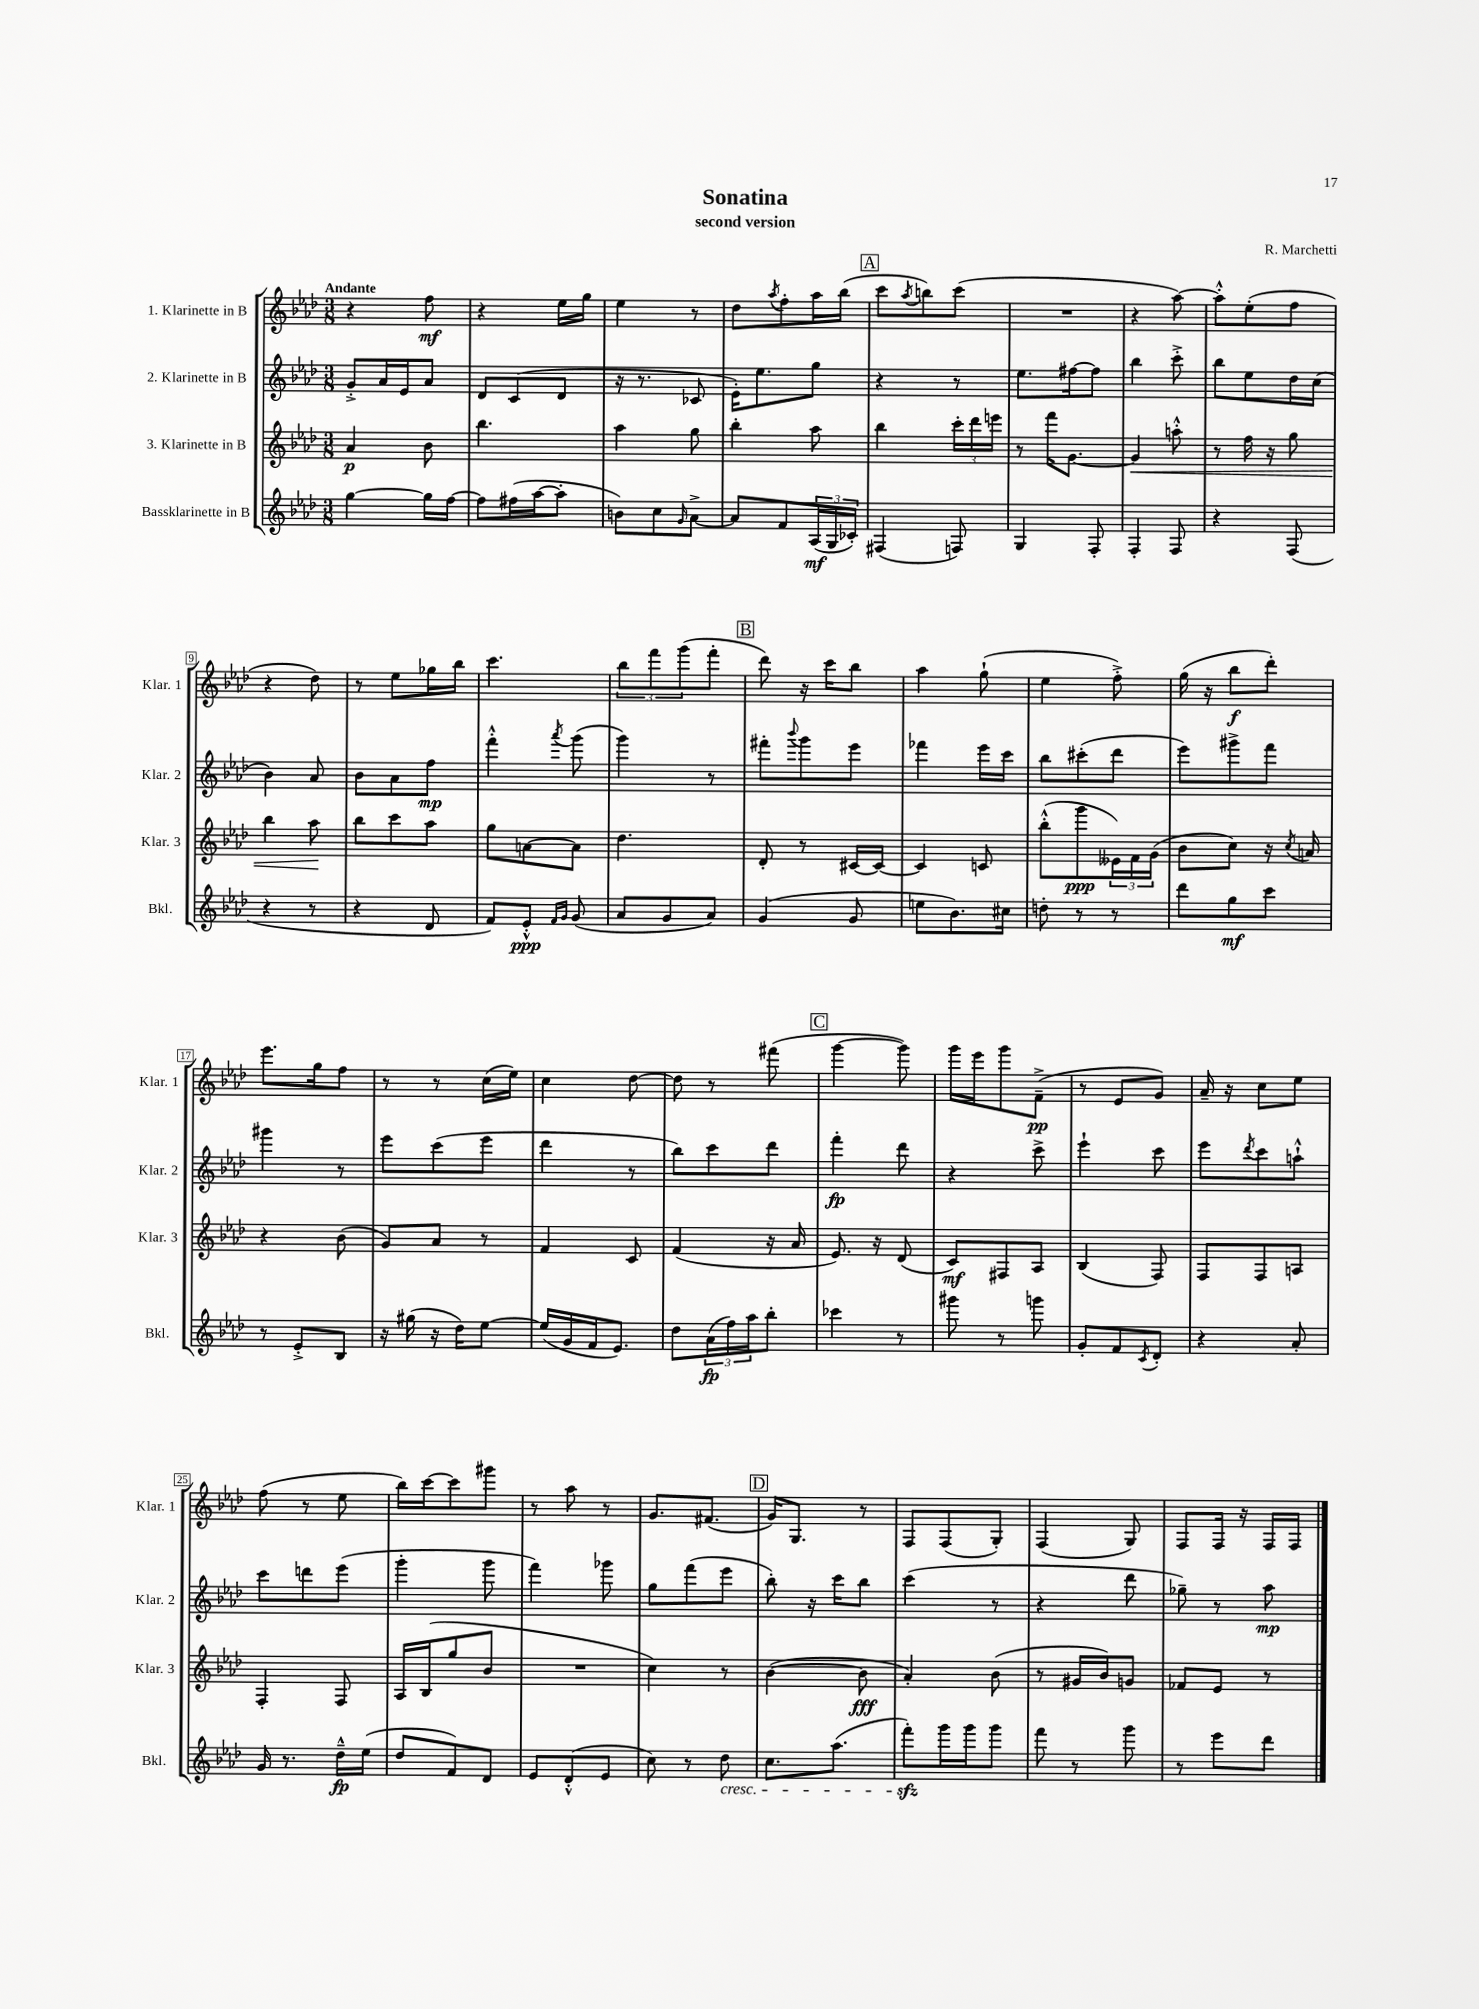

**kern	**kern	**kern	**kern
*staff4	*staff3	*staff2	*staff1
*clefG2	*clefG2	*clefG2	*clefG2
*k[b-e-a-d-]	*k[b-e-a-d-]	*k[b-e-a-d-]	*k[b-e-a-d-]
*M3/8	*M3/8	*M3/8	*M3/8
[4gg\	4a-/	8g'^/L	4r
.	.	16a-/L	.
.	.	16e-/J	.
16gg\]LL	8b-\	8a-/J	8ff\
[16ff\JJ	.	.	.
=	=	=	=
8ff\]L	4.bb-\	8d-/L	4r
(16ff#\L	.	(8c/	.
[16aa-\J	.	.	.
8aa-'\]J	.	8d-/J	16ee-\LL
.	.	.	16gg\JJ
=	=	=	=
8b\L)	4aa-\	16r	4ee-\
.	.	8.r	.
8cc\	.	.	.
16qqg/	.	.	.
[8a-^\J	8gg\	8c-/	8r
=	=	=	=
8a-/]L	4bb-'\	16e-'\LK)	8dd-\L
.	.	8.ee-\	.
.	.	.	8qaa-/
8f/	.	.	8ff'\
(24A-/L	8aa-\	8gg\J	16aa-\L
24G/	.	.	.
.	.	.	(16bb-\JJ
24c-'/JJ)	.	.	.
=	=	=	=
(4F#/	4bb-\	4r	8ccc\L
.	.	.	8qaa-/
.	.	.	8bb\)
8F/)	24ccc'\LL	8r	(8ccc\J
.	24ddd-\	.	.
.	24eee\JJ	.	.
=	=	=	=
4G/	8r	8.ee-\L	4.r
.	16fff\LK	.	.
.	[8.g\J	[16ff#\k	.
8F'/	.	8ff#\]J	.
=	=	=	=
4F'/	4g/]	4bb-\	4r
8F/	8aa'^^\	8ccc'^\	[8aa-\)
=	=	=	=
4r	8r	8bb-\L	8aa-'^^\]L
.	16ff\	8ee-\	(8ee-'\
.	16r	.	.
(8F/	8gg\	16dd-\L	8ff\J
.	.	(16cc\JJ	.
=	=	=	=
4r	4bb-\	4b-\)	4r
8r	8aa-\	8a-/	8dd-\)
=	=	=	=
4r	8bb-\L	8b-\L	8r
.	8ccc\	8a-\	8ee-\L
8d-/	8aa-\J	8ff\J	16gg-\L
.	.	.	16bb-\JJ
=	=	=	=
8f/L)	8gg\L	4fff'^^\	4.ccc\
8e-'^^/J	[8a\	.	.
16qqf/LL	.	.	.
16qqg/JJ	.	8qaaa-/	.
(8g/	8a\]J	(8ggg\	.
=	=	=	=
8a-/L	4.dd-\	4ggg\)	12bb-\L
.	.	.	12fff\
8g/	.	.	.
.	.	.	(12ggg\
8a-/J)	.	8r	8fff'\J
=	=	=	=
(4g/	8d-'/	8fff#'\L	8ddd-\)
.	.	8qqbbb-/	.
.	8r	8ggg\	16r
.	.	.	16ccc\LK
8g/	[16c#/LL	8eee-\J	8bb-\J
.	16c#/_JJ	.	.
=	=	=	=
8ee\L	4c#/]	4fff-\	4aa-\
8.b-\)	.	.	.
.	8c/	16eee-\LL	(8gg`\
16cc#\Jk	.	16ccc\JJ	.
=	=	=	=
8dd'\	(8bb-'^^\L	8bb-\L	4ee-\
8r	8ggg\	(8ccc#'\	.
8r	24e--\L)	8ddd-\J	8ff'^\)
.	24f\	.	.
.	(24g\JJ	.	.
=	=	=	=
8ddd-\L	8b-\L	8eee-\L)	(16gg\
.	.	.	16r
8gg\	8cc\J)	8ggg#^\	8bb-\L
8ccc\J	16r	8fff\J	8ddd-'\J)
.	8qcc/	.	.
.	16a/	.	.
=	=	=	=
8r	4r	4ggg#\	8.eee-\L
8e-'^/L	.	.	.
.	.	.	16gg\k
8B-/J	(8b-\	8r	8ff\J
=	=	=	=
16r	8g/L)	8eee-\L	8r
(16gg#\	.	.	.
16r	8a-/J	(8ccc\	8r
16dd-\LK)	.	.	.
[8ee-\J	8r	8eee-\J	(16cc\LL
.	.	.	16ee-\JJ)
=	=	=	=
(16ee-/]LL	4f/	4ddd-\	4cc\
16g/	.	.	.
16f/J	.	.	.
8.e-/J)	.	.	.
.	8c/	8r	[8dd-\
=	=	=	=
8dd-\L	(4f/	8bb-\L)	8dd-\]
(24a-\L	.	8ccc\	8r
24ff\)	.	.	.
24aa-\J	.	.	.
8bb-'\J	16r	8ddd-\J	(8fff#\
.	16a-/	.	.
=	=	=	=
4ccc-\	8.e-/)	4fff'\	[4ggg\
.	16r	.	.
8r	(8d-/	8ddd-\	8ggg\])
=	=	=	=
8ggg#\	8c/L)	4r	16ggg\LL
.	.	.	16eee-\J
8r	8F#/	.	8ggg\
8ggg\	8A-/J	8ccc^\	(8f~^\J
=	=	=	=
8g'/L	(4B-/	4eee-`\	8r
8f/	.	.	8e-/L
8qc/	.	.	.
8d-'/J	8F/)	8ccc\	8g/J)
=	=	=	=
4r	8F/L	8eee-\L	16a-~/
.	.	.	16r
.	.	8qddd-/	.
.	8F/	8ccc\	8cc\L
8a-'/	8A/J	8aa`^^\J	8ee-\J
=	=	=	=
16g/	4F'/	8ccc\L	(8ff\
8.r	.	.	.
.	.	8ddd\	8r
16dd-~^^\LL	8F/	(8eee-\J	8ee-\
(16ee-\JJ	.	.	.
=	=	=	=
8dd-/L	16A-/LL	4ggg'\	16bb-\LL)
.	(16B-/J	.	[16ccc\J
8f/)	8gg/	.	8ccc\]
8d-/J	8b-/J	8ggg\	8ggg#\J
=	=	=	=
8e-/L	4.r	4fff\)	8r
(8d-'^^/	.	.	8aa-\
8e-/J	.	8ggg-\	8r
=	=	=	=
8cc\)	4cc\)	8gg\L	8.g/L
8r	.	(8fff\	.
.	.	.	(8.f#/J
8dd-\	8r	8eee-\J	.
=	=	=	=
8.cc\L	([4b-\	8bb-'\)	16g/LK)
.	.	.	8.G/J
.	.	16r	.
(8.aa-\J	.	16ccc\LK	.
.	8b-\]	8bb-\J	8r
=	=	=	=
8fff'\L)	4a-'/)	(4ccc\	8F/L
16ggg\L	.	.	(8F/
16ggg\J	.	.	.
8ggg\J	(8b-\	8r	8G'/J)
=	=	=	=
8fff\	8r	4r	(4F/
8r	16g#/LL	.	.
.	16b-/J)	.	.
8ggg\	8g/J	8ddd-\	8G/)
=	=	=	=
8r	8f-/L	8gg-~\)	8F/L
8eee-\L	8e-/J	8r	16F/Jk
.	.	.	16r
8ddd-\J	8r	8aa-\	16F/LL
.	.	.	16F/JJ
==	==	==	==
*-	*-	*-	*-
